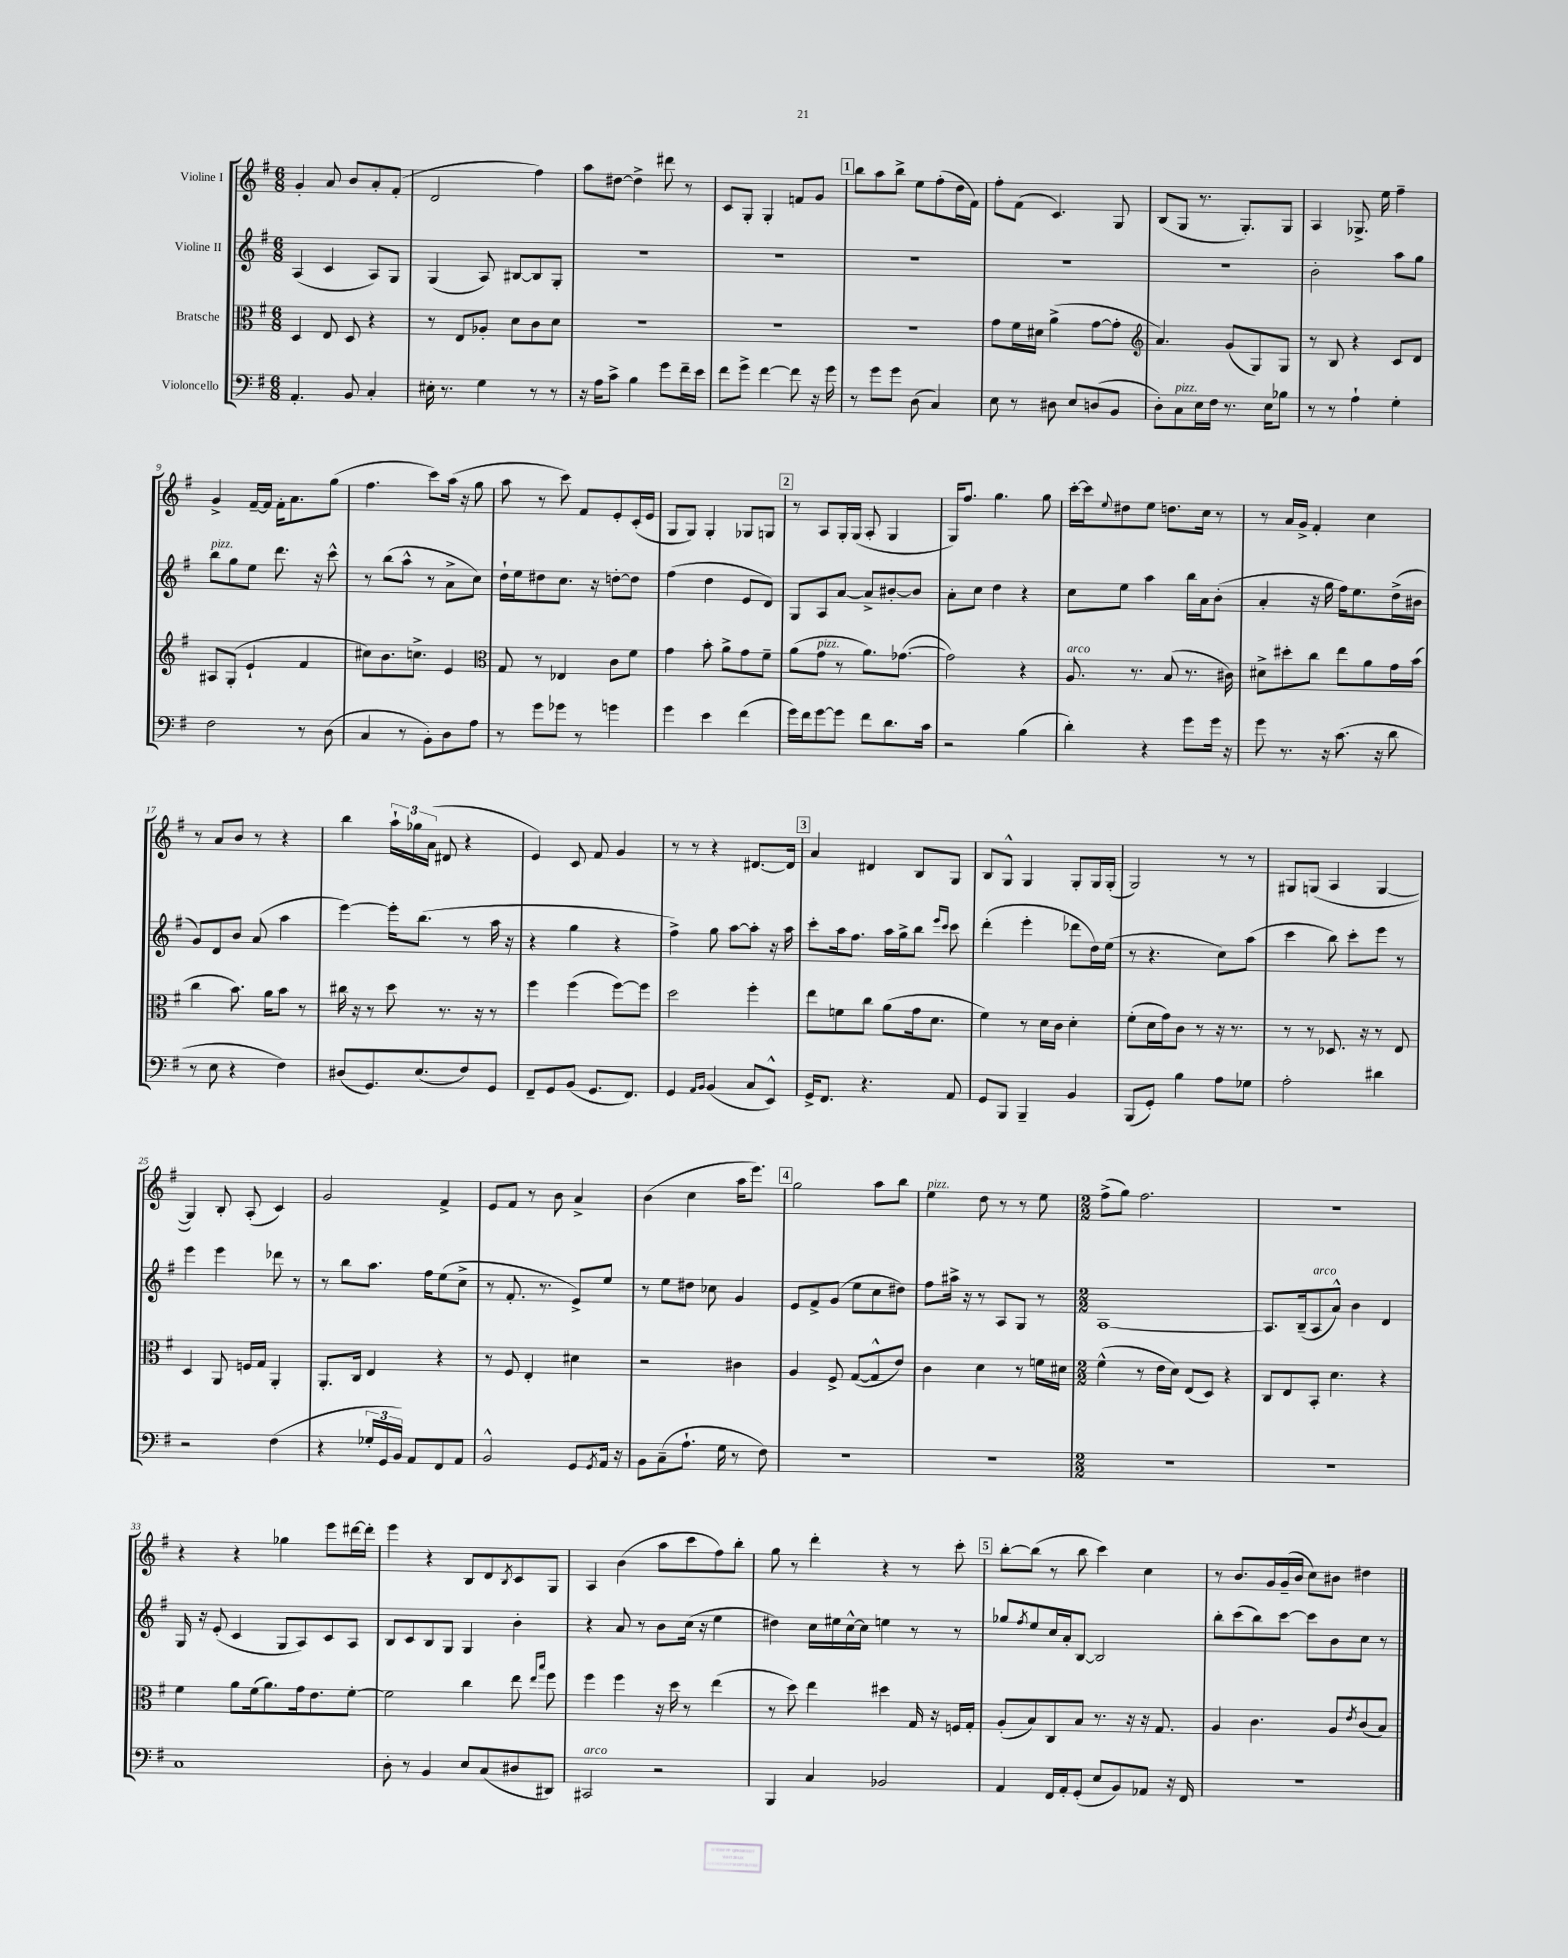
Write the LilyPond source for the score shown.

<<
\new StaffGroup <<
\new Staff = "s0" \with { instrumentName = "Violine I" } {
    \clef treble \key g \major \numericTimeSignature \time 6/8
    g'4-. a'8 b'8 a'8-. fis'8-.( |
    d'2 fis''4) |
    a''8 dis''8~ dis''4-> dis'''8 r8 |
    c'8 g8-. g4-. f'8 g'8 |
    \mark \markup { \box "1" } b''8 a''8 b''8-> e''8 fis''8-.( d''16 fis'16) |
    fis''8-. fis'8( c'4.) g8 |
    b8( g8 r8. g8.-.) g8 |
    a4 ges8.-> e''16 fis''4-- |
    g'4-> fis'16~-- fis'16 fis'16-. a'8. g''8( |
    fis''4. c'''8) a''16( r16 g''8 |
    a''8 r8 c'''8) fis'8 e'8-. c'16-.( e'16 |
    g8 g8) g4-. ges8 g8 |
    \mark \markup { \box "2" } r8 a8 g16-. g16( a8-. g4 |
    g16) fis''8. g''4. g''8 |
    c'''16~-. c'''16 \appoggiatura { e''8 } dis''8 e''8 d''8. c''16 r8 |
    r8 a'16 g'16-> fis'4-. c''4 |
    r8 a'8 b'8 r8 r4 |
    b''4 \tuplet 3/2 { a''16-! ges''16 a'16( } dis'8 r4 |
    e'4) c'8 fis'8 g'4 |
    r8 r8 r4 dis'8.~ dis'16 |
    \mark \markup { \box "3" } a'4 dis'4 b8 g8 |
    b8 g8-^ g4 g8-. g16 g16-.( |
    g2) r8 r8 |
    gis8 g8( a4 g4~ |
    g4) b8-. a8-.( c'4) |
    g'2 fis'4-> |
    e'8 fis'8 r8 b'8 a'4-> |
    b'4( c''4 a''16 e'''8.) |
    \mark \markup { \box "4" } g''2 a''8 b''8 |
    e''4^\markup { \italic "pizz." } d''8 r8 r8 e''8 |
    \numericTimeSignature \time 2/2 fis''8->( g''8) fis''2. |
    r1 |
    r4 r4 ges''4 e'''8 dis'''16~ dis'''16-. |
    e'''4 r4 b8 d'8 \acciaccatura { b8 } c'8 g8 |
    a4 b'4( a''8 c'''8 fis''8) b''8-. |
    g''8 r8 d'''4-. r4 r8 c'''8-. |
    \mark \markup { \box "5" } b''8~-. b''8( r8 b''8 c'''4) c''4 |
    r8 b'8. g'16 g'16--( b'16 c''8) bis'8 dis''4 \bar "|." |
}
\new Staff = "s1" \with { instrumentName = "Violine II" } {
    \clef treble \key g \major \numericTimeSignature \time 6/8
    a4( c'4 a8) g8 |
    g4( a8) bis8~ bis8 g8-. |
    R2. |
    R2. |
    \mark \markup { \box "1" } R2. |
    R2. |
    R2. |
    b'2-. a''8 g''8 |
    b''8^\markup { \italic "pizz." } g''8 e''8 d'''8. r16 c'''8-^ |
    r8 b''8( a''8-^ r8 a'8-> c''8) |
    d''16-! e''16 dis''8 c''8. r16 d''8~-. d''8 |
    fis''4( d''4 e'8 d'8) |
    \mark \markup { \box "2" } g8 a8 a'8~ a'8-> bis'8~-. bis'8 |
    a'8-. c''8 d''4 r4 |
    c''8 e''8 a''4 b''16 a'16 b'8-.( |
    a'4-. r16 g''16 fis''16) e''8. d''16->( bis'16 |
    g'8) d'8 b'8 a'8( a''4 |
    e'''4~) e'''16-. b''8.( r8 a''16 r16 |
    r4 g''4 r4 |
    fis''4->) g''8 a''8~ a''8-. r16 a''16 |
    \mark \markup { \box "3" } c'''8-. a''16 fis''8. a''16 g''16-> b''8 \grace { e'''16 c'''16 } c'''8 |
    d'''4-.( e'''4-. des'''8 d''16) e''16( |
    r8 r4. c''8) a''8( |
    c'''4 b''8) c'''8-. e'''8 r8 |
    e'''4 e'''4 des'''8 r8 |
    r8 b''8 a''8. fis''16 e''8( c''8-> |
    r8 fis'8.-. r8. e'8->) e''8 |
    r8 e''8 dis''8 ces''8 g'4 |
    \mark \markup { \box "4" } e'8 fis'8-> g'8( e''8 c''8 dis''8) |
    fis''8 ais''16-> r16 r8 a8 g8 r8 |
    \numericTimeSignature \time 2/2 a1~ |
    a8. b16--( a8^\markup { \italic "arco" } a'8-^) b'4 d'4 |
    g16 r16 e'8-.( c'4 g8 a8) c'8 a8 |
    b8 c'8 b8 g8 g4 b'4-. |
    r4 a'8 r8 b'8 c''16( r16 e''4 |
    dis''4) c''16 eis''16 c''16~-^ c''16 e''4 r8 r8 |
    \mark \markup { \box "5" } ges''8 \acciaccatura { fis''8 } e''8 c''16 a'16-. b8~ b2 |
    b''8-. c'''8( b''8) c'''8~ c'''8 b'8 c''8 r8 \bar "|." |
}
\new Staff = "s2" \with { instrumentName = "Bratsche" } {
    \clef alto \key g \major \numericTimeSignature \time 6/8
    d4 e8 d8 r4 |
    r8 e8 aes8-. d'8 c'8 d'8 |
    R2. |
    R2. |
    \mark \markup { \box "1" } R2. |
    g'8 fis'16 dis'16 a'4->( g'8~ g'8-. |
    \clef treble a'4.) g'8( g8) g8 |
    r8 b8 r4 c'8 d'8 |
    ais8 g8-.( e'4-! fis'4 |
    cis''8) b'8. c''8.-> e'4 |
    \clef alto g8 r8 ees4 c'8 fis'8 |
    g'4 b'8-. a'8-> g'8 fis'8-- |
    \mark \markup { \box "2" } a'8( g'8^\markup { \italic "pizz." } r8 a'8.) ges'8.~( |
    ges'2) r4 |
    a8.^\markup { \italic "arco" } r8. b8( r8. cis'16) |
    dis'8-> dis''8-. c''8 e''8 a'8 g'16 b'16( |
    c''4 b'8.) a'16 b'8 r8 |
    cis''16 r16 r8 d''8 r8. r16 r8 |
    fis''4 fis''4( fis''8~) fis''8 |
    d''2 fis''4-. |
    \mark \markup { \box "3" } e''8 f'8 c''8 a'8( g'16 d'8. |
    fis'4) r8 d'16 c'16 d'4-. |
    fis'8-.( d'16 g'16) c'8 r8 r16 r8. |
    r8 r8 des8. r16 r8 e8 |
    d4 a,8 f16 g16 a,4-. |
    a,8.-. c16 e4 r4 |
    r8 fis8 e4-. dis'4 |
    r2 cis'4 |
    \mark \markup { \box "4" } a4 fis8-> g8~( g8-^ e'8) |
    c'4 d'4 r8 f'16 dis'16 |
    \numericTimeSignature \time 2/2 fis'4-^( r8 e'16 d'16) e8( d8) r4 |
    c8 e8 b,8-. d'4. r4 |
    fis'4 a'8 fis'16( a'8.) g'16 e'8. fis'8~-. |
    fis'2 c''4 e''8 \grace { e''16 b''16 } fis''8 |
    fis''4 fis''4 r16 d''16 r8 e''4( |
    r8 d''8) e''4 dis''4 g16 r16 f16 g16-. |
    \mark \markup { \box "5" } a8-.( b8) c8 b8 r8. r16 r16 g8. |
    a4 c'4. a8 \acciaccatura { e'8 } c'8( b8) \bar "|." |
}
\new Staff = "s3" \with { instrumentName = "Violoncello" } {
    \clef bass \key g \major \numericTimeSignature \time 6/8
    a,4.-. b,8 c4-. |
    eis16-. r8. g4 r8 r8 |
    r16 a16 c'8-> b4 g'8 fis'16-- e'16 |
    fis'8 g'8-> fis'4~ fis'8 r16 g'16 |
    \mark \markup { \box "1" } r8 g'8 g'8 d8( c4) |
    e8 r8 dis8 e8 d8( b,8 |
    d8-.) c8^\markup { \italic "pizz." } e16 fis16 r8. e16 bes8 |
    r8 r8 a4-! g4-. |
    fis2 r8 d8( |
    c4 r8 b,8-.) d8 a8 |
    r8 g'8 ges'8 r8 g'4 |
    g'4 e'4 fis'4( |
    \mark \markup { \box "2" } g'16) fis'16 g'8~ g'8 fis'8 d'8. c'16 |
    r2 b4( |
    d'4-.) r4 g'8 g'16 r16 |
    g'8 r8. r16 c'8.( r16 d'8 |
    r8 e8 r4 fis4) |
    dis8( g,8.) e8.( fis8) g,8 |
    fis,8-- g,8 b,8( g,8. fis,8.) |
    g,4 \grace { a,16 b,16 } b,4( c8 e,8-^) |
    \mark \markup { \box "3" } g,16-> fis,8. r4. a,8 |
    g,8 b,,8 b,,4-- b,4 |
    b,,8( g,8-.) b4 a8 ges8 |
    a2-. dis'4 |
    r2 fis4( |
    r4 \tuplet 3/2 { ges16-. g,16 b,16) } a,8 fis,8 a,8 |
    b,2-^ g,8 \acciaccatura { g,8 } a,16 r16 |
    b,8 c8--( a8.-! g16 r8 fis8) |
    \mark \markup { \box "4" } R2. |
    R2. |
    \numericTimeSignature \time 2/2 R1 |
    R1 |
    c1 |
    d8-. r8 b,4 e8 c8( dis8 dis,8) |
    cis,2^\markup { \italic "arco" } r2 |
    b,,4 c4 bes,2 |
    \mark \markup { \box "5" } a,4 fis,16 a,16-. g,8-.( e8 b,8) aes,8 r16 fis,16 |
    R1 \bar "|." |
}
>>
>>
